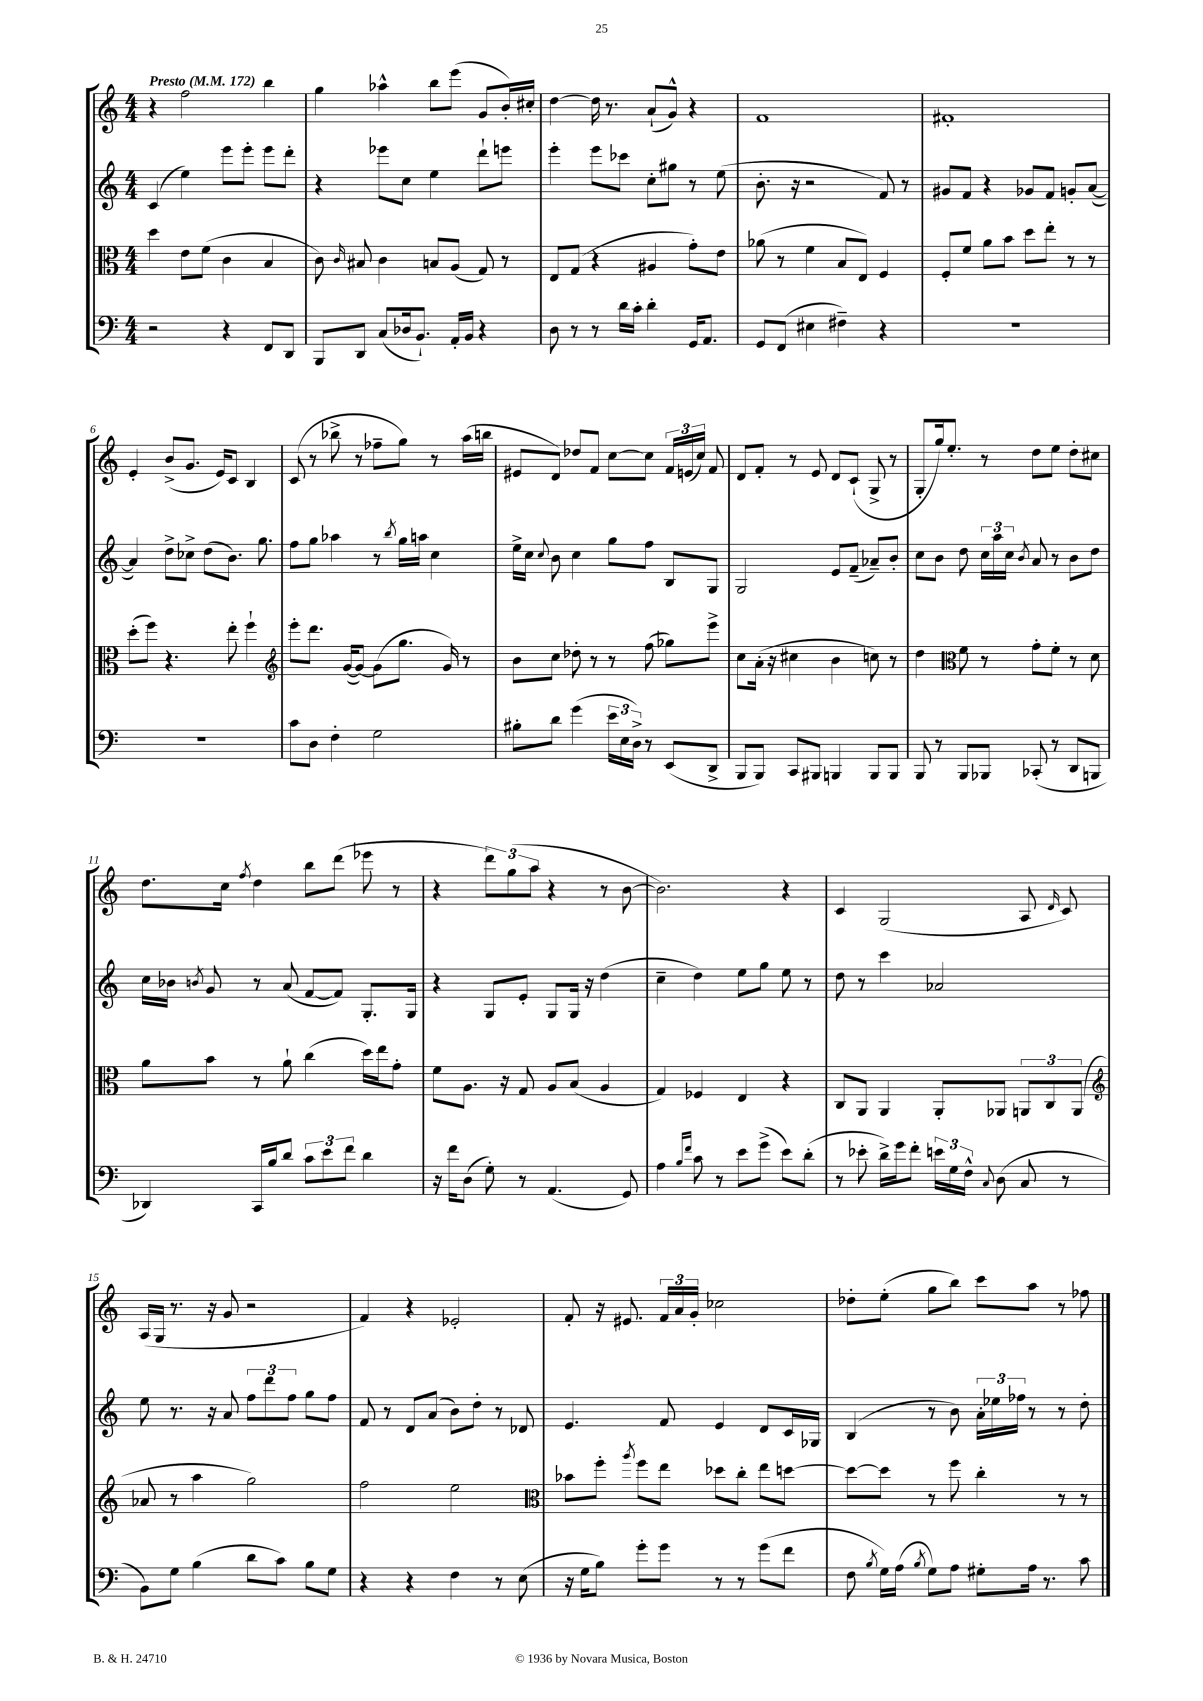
<<
\new StaffGroup <<
\new Staff = "s0" {
    \clef treble \key c \major \numericTimeSignature \time 4/4 \tempo "Presto" 4 = 172
    \autoBeamOff r4 f''2 b''4 |
    g''4 aes''4-^ b''8[ e'''8]( g'8[ b'16-.) cis''16]-. |
    d''4~ d''16 r8. a'8[-!( g'8]-^) r4 |
    f'1 |
    fis'1-. |
    e'4-. b'8[->( g'8.] e'16[) c'8] b4 |
    c'8( r8 bes''8-> r8 fes''8[-- g''8]) r8 a''16[( b''16] |
    eis'8[ d'8]) des''8[ f'8] c''8[~ c''8] \tuplet 3/2 { f'16[ e'16( c''16]) } f'8 |
    d'8[ f'8]-. r8 e'8 d'8[ c'8]-!( g8-> r8 |
    g8[-. g''16) e''8.]-. r8 d''8[ e''8] d''8[-. cis''8] |
    d''8.[ c''16] \acciaccatura { f''8 } d''4 b''8[ d'''8]( ees'''8 r8 |
    r4 \tuplet 3/2 { d'''8[) g''8( a''8] } r4 r8 b'8~ |
    b'2.) r4 |
    c'4 g2( a8 \grace { d'16 } c'8) |
    a16[( g16] r8. r16 g'8 r2 |
    f'4) r4 ees'2-. |
    f'8-. r16 eis'8. \tuplet 3/2 { f'16[ a'16 g'16]-. } ces''2 |
    des''8[-. e''8]-.( g''8[ b''8]) c'''8[ a''8] r8 fes''8 \bar "|." |
}
\new Staff = "s1" {
    \clef treble \key c \major \numericTimeSignature \time 4/4
    \autoBeamOff c'4( e''4) e'''8[ e'''8]-. e'''8[ d'''8]-. |
    r4 ees'''8[ c''8] e''4 d'''8[-! e'''8] |
    e'''4-. e'''8[ ces'''8] c''8[-. gis''8] r8 e''8( |
    b'8.-. r16 r2 f'8) r8 |
    gis'8[ f'8] r4 ges'8[ f'8] g'8[-. a'8]~( |
    a'4) d''8[-> ces''8]-> d''8[( b'8.]) g''8. |
    f''8[ g''8] aes''4 r8 \acciaccatura { b''8 } g''16[ a''16] c''4 |
    e''16[-> c''16] \appoggiatura { c''8 } b'8 c''4 g''8[ f''8] b8[ g8] |
    g2 e'8[ f'8]--( aes'8[--) b'8]-. |
    c''8[ b'8] d''8 \tuplet 3/2 { c''16[ a''16 c''16] } \acciaccatura { b'8 } a'8 r8 b'8[ d''8] |
    c''16[ bes'16] \acciaccatura { b'8 } g'8 r8 a'8( f'8[~ f'8]) g8.[-. g16] |
    r4 g8[ e'8]-. g8[ g16] r16 d''4( |
    c''4-- d''4) e''8[ g''8] e''8 r8 |
    d''8 r8 c'''4 aes'2 |
    e''8 r8. r16 a'8 \tuplet 3/2 { f''8[ d'''8 f''8] } g''8[ f''8] |
    f'8 r8 d'8[ a'8]( b'8[) d''8]-. r8 des'8 |
    e'4. f'8 e'4 d'8[ c'16 ges16] |
    b4( r8 b'8) \tuplet 3/2 { a'16[-. ees''16 fes''16] } r8 r8 d''8-. \bar "|." |
}
\new Staff = "s2" {
    \clef alto \key c \major \numericTimeSignature \time 4/4
    \autoBeamOff d''4 e'8[ f'8]( c'4 b4 |
    c'8) \grace { c'16 } bis8 c'4 b8[ a8]( g8) r8 |
    e8[ g8]( r4 ais4 g'8[-.) e'8] |
    aes'8( r8 f'4 b8[ e8]) f4 |
    f8[-. f'8] a'8[ b'8] d''8[ e''8]-. r8 r8 |
    d''8[-.( f''8]) r4. e''8-. f''4-! |
    \clef treble e'''8[-. d'''8.] g'16[~( g'8]~) g'8[( g''8.] g'16) r8 |
    b'8[ c''8] des''8-. r8 r8 f''8( ges''8[) e'''8]-> |
    c''8[ a'16]-.( r16 cis''4 b'4 c''8) r8 |
    d''4 \clef alto f'8 r8 g'8[-. f'8]-. r8 d'8 |
    a'8[ b'8] r8 a'8-! c''4( d''16[) e''16 g'8]-. |
    f'8[ a8.] r16 g8 a8[ b8]( a4 |
    g4) fes4 e4 r4 |
    c8[ a,8] a,4 a,8[-. aes,8] \tuplet 3/2 { a,8[ c8 a,8]( } |
    \clef treble aes'8 r8 a''4 g''2) |
    f''2 e''2 |
    \clef alto bes'8[ f''8]-. \acciaccatura { a''8 } f''8[ e''8] des''8[ c''8]-. e''8[ d''8]~ |
    d''8[~ d''8] r8 f''8 c''4-. r8 r8 \bar "|." |
}
\new Staff = "s3" {
    \clef bass \key c \major \numericTimeSignature \time 4/4
    \autoBeamOff r2 r4 f,8[ d,8] |
    b,,8[ d,8] c8[( des16 b,8.]-!) a,16[-. b,16] r4 |
    d8 r8 r8 d'16[ c'16]-. d'4-. g,16[ a,8.] |
    g,8[ f,8]( eis4 fis4--) r4 |
    R1 |
    R1 |
    c'8[ d8] f4-. g2 |
    bis8[-. d'8] g'4( \tuplet 3/2 { e'16[ e16 d16]->) } r8 e,8[( d,8]-> |
    b,,8[ b,,8]) c,8[ bis,,8] b,,4 b,,8[ b,,8] |
    b,,8 r8 b,,8[ bes,,8] ces,8-.( r8 d,8[ b,,8] |
    des,4) c,16[ b16 d'8] \tuplet 3/2 { c'8[ e'8 f'8] } d'4 |
    r16 f'16[ d8]( g8-.) r8 a,4.( g,8) |
    a4 \grace { b16[ f'16] } c'8 r8 e'8[ g'8]->( e'8[) d'8]-.( |
    r8 ees'8-. d'16[->) g'16 f'8]-. \tuplet 3/2 { e'16[ g16 f16]-^ } \appoggiatura { c8 } d8( c8 r8 |
    b,8[) g8] b4( d'8[ c'8]) b8[ g8] |
    r4 r4 f4 r8 e8( |
    r16 g16[ b8]) g'8[-. g'8] r8 r8 g'8[( f'8] |
    f8 \acciaccatura { b8 } g16[) a16]( \acciaccatura { b8 } g8[) a8] gis8[-. a16] r8. c'8 \bar "|." |
}
>>
>>
